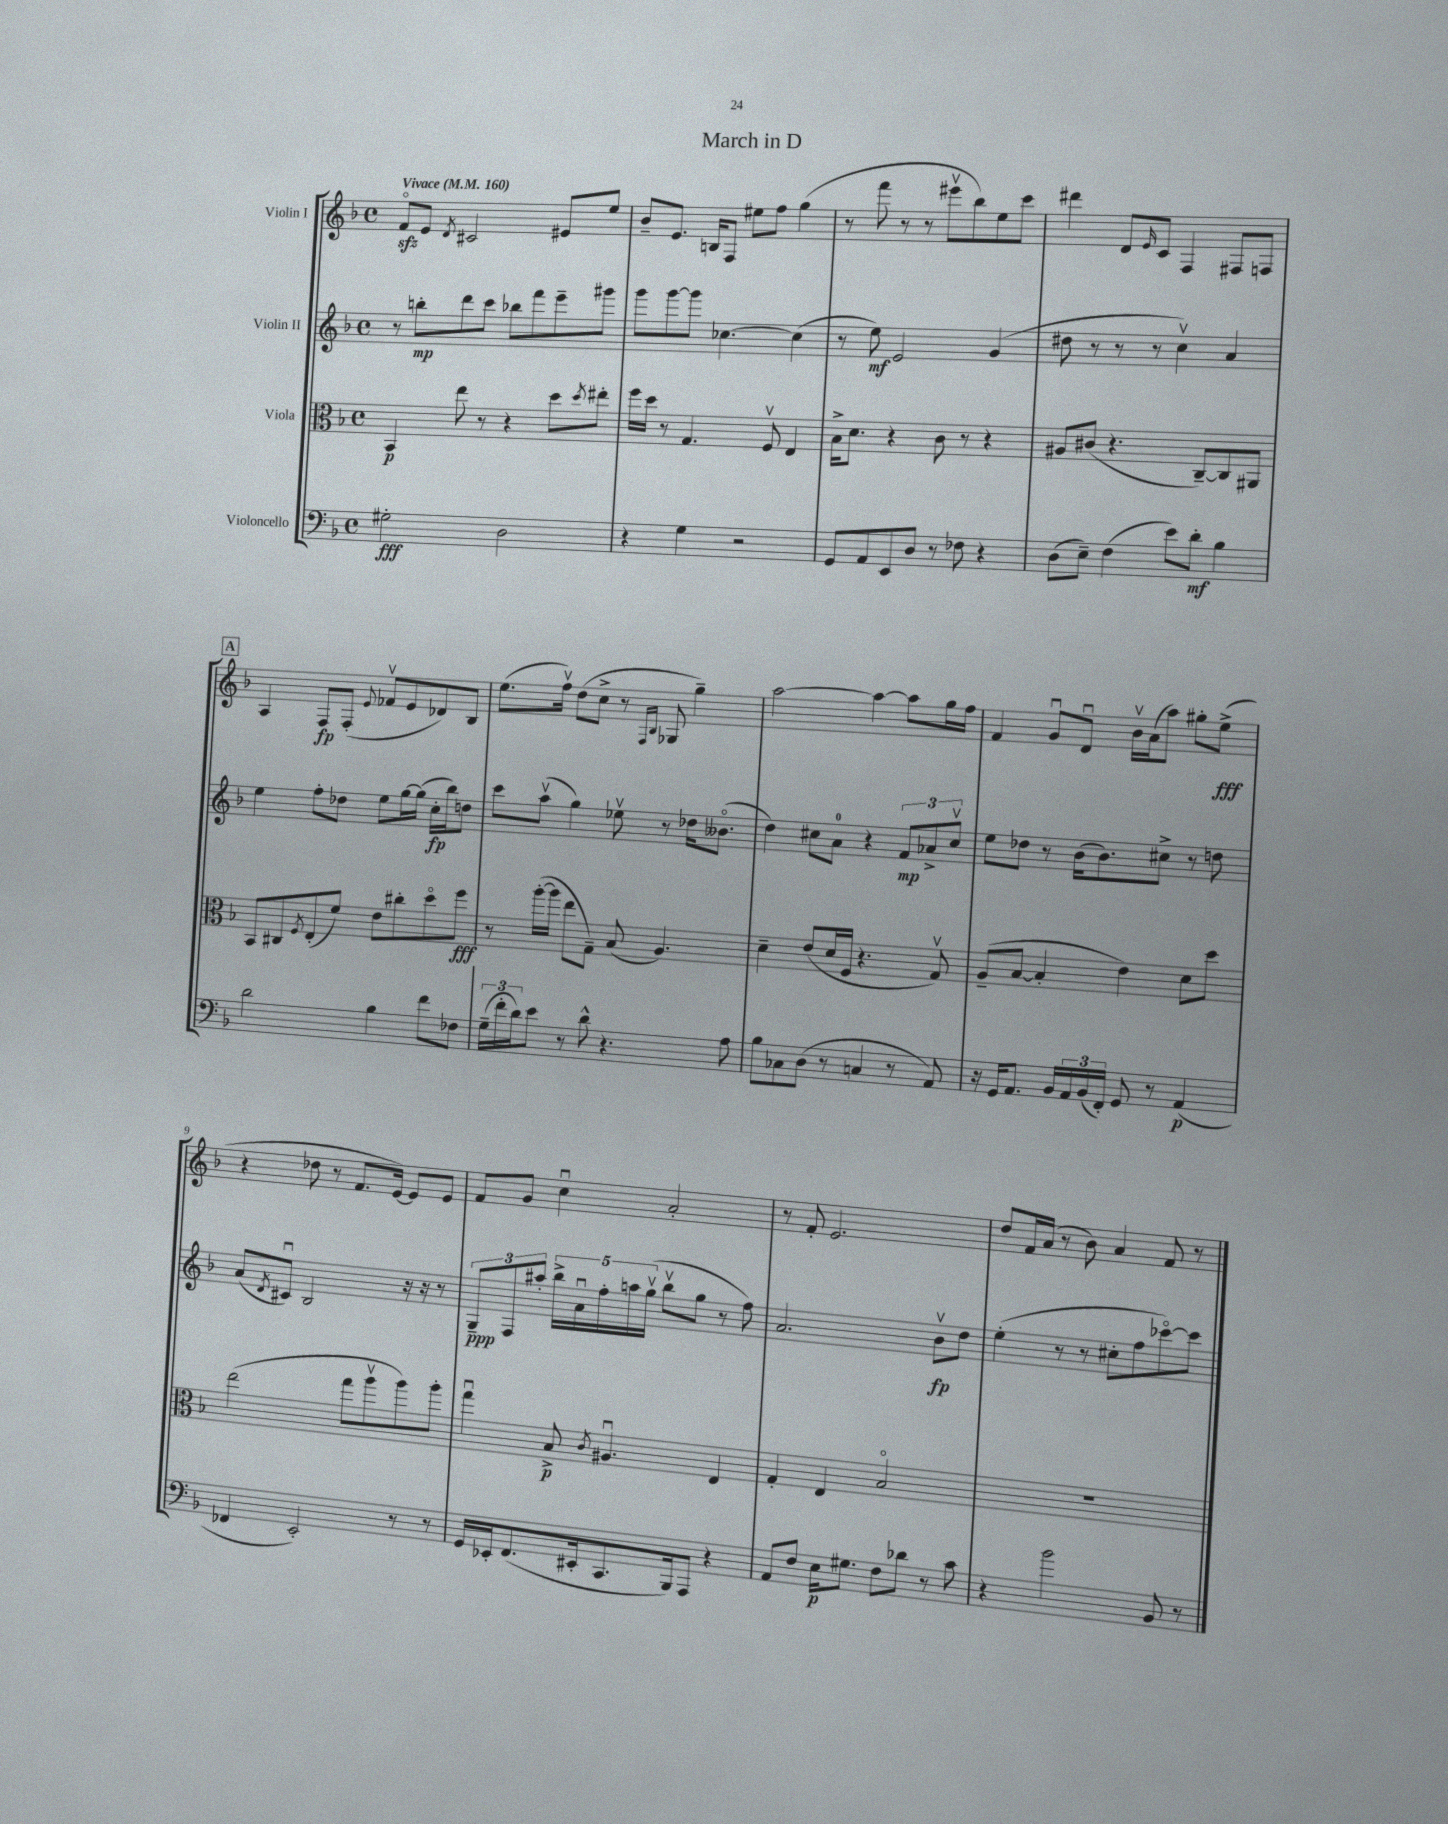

**kern	**dynam	**kern	**dynam	**kern	**dynam	**kern	**dynam
*part4	*part4	*part3	*part3	*part2	*part2	*part1	*part1
*staff4	*staff4	*staff3	*staff3	*staff2	*staff2	*staff1	*staff1
*I"Violoncello	*	*I"Viola	*	*I"Violin II	*	*I"Violin I	*
*clefF4	*	*clefC3	*	*clefG2	*	*clefG2	*
*k[b-]	*	*k[b-]	*	*k[b-]	*	*k[b-]	*
*M4/4	*	*M4/4	*	*M4/4	*	*M4/4	*
*met(c)	*	*met(c)	*	*met(c)	*	*met(c)	*
*MM160	*	*MM160	*	*MM160	*	*MM160	*
=1	=1	=1	=1	=1	=1	=1	=1
!	!	!	!	!	!	!LO:TX:a:B:t=Vivace	!
2G#X'\	fff	4BB-/	p	8r	.	8fzz/L	.
.	.	.	.	8bbn'\L	mp	8e/J	.
.	.	.	.	.	.	8qd/	.
.	.	8ee\	.	8ddd\	.	2c#X/	.
.	.	8r	.	8ccc\J	.	.	.
2D\	.	4r	.	8bb-X\L	.	.	.
.	.	.	.	8fff\	.	.	.
.	.	8dd\L	.	8eee~\	.	8e#X/L	.
.	.	8qdd/	.	.	.	.	.
.	.	8ee#X'\J	.	8ggg#X\J	.	8ee/J	.
=2	=2	=2	=2	=2	=2	=2	=2
4r	.	16ff\LL	.	8ggg\L	.	8b-~/L	.
.	.	16dd\JJ	.	.	.	.	.
.	.	8r	.	[8ggg\	.	8.e/J	.
4G\	.	4.G/	.	8ggg\J]	.	.	.
.	.	.	.	.	.	16Bn/KL	.
.	.	.	.	[4.cc-X\	.	8F/J	.
2r	.	.	.	.	.	8ee#X\L	.
.	.	8Fv/	.	.	.	8ff\J	.
.	.	4E/	.	(4cc-\]	.	(4gg\	.
=3	=3	=3	=3	=3	=3	=3	=3
8GG/L	.	16B-^\KL	.	8r	.	8r	.
.	.	8.d\J	.	.	.	.	.
8AA/	.	.	.	8ee\)	mf	8fff\	.
8EE/	.	4r	.	2e/	.	8r	.
8D/J	.	.	.	.	.	8r	.
8r	.	8c\	.	.	.	8eee#Xv\L	.
8F-X\	.	8r	.	.	.	8bb-\)	.
4r	.	4r	.	(4g/	.	8ee\	.
.	.	.	.	.	.	8ccc\J	.
=4	=4	=4	=4	=4	=4	=4	=4
(8D\L	.	8A#X/L	.	8dd#X\	.	4ddd#X\	.
8E~\J)	.	(8c#X/J	.	8r	.	.	.
(4F\	.	4.r	.	8r	.	8d/L	.
.	.	.	.	.	.	16qqe/	.
.	.	.	.	8r	.	8c/J	.
8e\L)	.	.	.	4ccv\)	.	4F/	.
8d'\J	mf	[8C~/L)	.	.	.	.	.
4B-\	.	8C/]	.	4a/	.	8F#X/L	.
.	.	8AA#X/J	.	.	.	8Fn/J	.
!!LO:LB:g=z
!!LO:REH:place=s1:t=A
=5	=5	=5	=5	=5	=5	=5	=5
2d\	.	8BB-/L	.	4ee\	.	4A/	.
.	.	8C#X/	.	.	.	.	.
.	.	8qF/	.	.	.	.	.
.	.	(8E'/	.	8ff'\L	.	8F/L	fp
.	.	8f/J)	.	8dd-X\J	.	(8F'/J	.
.	.	.	.	.	.	8qqe/	.
4B-\	.	8e\L	.	8ee\L	.	8f-Xv/L	.
.	.	8cc#X'\	.	[16gg\L	.	8e/	.
.	.	.	.	(16gg\JJ]	.	.	.
8f\L	.	8dd\	.	16cc'\LL	fp	8d-X/)	.
.	.	.	.	16bb-\J)	.	.	.
8F-X\J	.	8ff\J	fff	8ddn\J	.	8B-/J	.
=6	=6	=6	=6	=6	=6	=6	=6
(24G~\LL	.	8r	.	8ccc\L	.	(8.ee\L	.
24f'\	.	.	.	.	.	.	.
24d\J)	.	.	.	.	.	.	.
8e\J	.	([16aa'\LL	.	(8aav\J	.	.	.
.	.	16aa\JJ]	.	.	.	16ffv\Jk)	.
8r	.	8ee\L	.	4gg\)	.	(8dd\L	.
8d^^\	.	8G~\J)	.	.	.	8cc^\J	.
4.r	.	(8B-/	.	8ee-Xv\	.	8r	.
.	.	.	.	.	.	16qqF/LL	.
.	.	.	.	.	.	16qqB-/JJ	.
.	.	4.A/)	.	8r	.	8G-X/	.
.	.	.	.	16dd-X\KL	.	4gg~\)	.
.	.	.	.	(8.b--X\J	.	.	.
8A\	.	.	.	.	.	.	.
=7	=7	=7	=7	=7	=7	=7	=7
8B-\L	.	4d~\	.	4dd\)	.	[2aa\	.
8C-X\	.	.	.	.	.	.	.
(8D\J	.	(8e/L	.	8cc#X\L	.	.	.
8r	.	16d/L	.	8a\J	.	.	.
.	.	16F/JJ	.	.	.	.	.
4Cn/	.	4.r	.	4r	.	4aa\_	.
8r	.	.	.	12f/L	mp	8aa\L]	.
.	.	.	.	12a-X^/	.	.	.
8AA/)	.	8Gv/)	.	.	.	16gg\L	.
.	.	.	.	12cc#v/J	.	.	.
.	.	.	.	.	.	16ff\JJ	.
=8	=8	=8	=8	=8	=8	=8	=8
16r	.	(8A~/L	.	8ee\L	.	4f/	.
16GG/KL	.	.	.	.	.	.	.
8.AA/J	.	[8B-/J	.	8dd-X\J	.	.	.
.	.	4B-'/]	.	8r	.	8gu/L	.
16BB-/LL	.	.	.	.	.	.	.
24AA/	.	.	.	(16b-\KL	.	8du/J	.
(24BB-/	.	.	.	.	.	.	.
.	.	.	.	8.b-\)	.	.	.
24FF'/JJ)	.	.	.	.	.	.	.
8GG/	.	4e\)	.	.	.	16b-v\LL	.
.	.	.	.	.	.	(16a\J	.
8r	.	.	.	8cc#X^\J	.	8aa\J)	.
(4AA/	p	8d\L	.	8r	.	8gg#X'\L	.
.	.	8dd\J	.	8ddn\	.	(8ee^\J	fff
!!LO:LB:g=z
=9	=9	=9	=9	=9	=9	=9	=9
4FF-X/	.	(2ee\	.	(8a/L	.	4r	.
.	.	.	.	8qd/	.	.	.
.	.	.	.	8c#Xu/J)	.	.	.
2EE'/)	.	.	.	2B-/	.	8dd-X\	.
.	.	.	.	.	.	8r	.
.	.	8gg\L	.	.	.	8.f/L	.
.	.	8aav\	.	.	.	.	.
.	.	.	.	.	.	[16e/Jk)	.
8r	.	8aa\)	.	16r	.	8e/L]	.
.	.	.	.	16r	.	.	.
8r	.	8aa'\J	.	8r	.	8e/J	.
=10	=10	=10	=10	=10	=10	=10	=10
16GG/LL	.	4ggu\	.	12G~/L	ppp	8f/L	.
16EE-X'/J	.	.	.	.	.	.	.
.	.	.	.	12F/	.	.	.
(8.FF/	.	.	.	.	.	8g/J	.
.	.	.	.	12aa#X'/J	.	.	.
.	.	8B-^/	p	20bb-^\LL	.	4ccu\	.
.	.	.	.	20au\	.	.	.
16EE#X'/k	.	.	.	.	.	.	.
.	.	.	.	20ff'\	.	.	.
.	.	8qc/	.	.	.	.	.
8.CC/	.	4.A#Xu/	.	.	.	.	.
.	.	.	.	20aan\	.	.	.
.	.	.	.	(20ggv\JJ	.	.	.
.	.	.	.	8bb-v\L	.	2a'/	.
16BBB-/k)	.	.	.	.	.	.	.
8AAA/J	.	.	.	8gg\J	.	.	.
4r	.	4E/	.	8r	.	.	.
.	.	.	.	8ff\)	.	.	.
=11	=11	=11	=11	=11	=11	=11	=11
8AA/L	.	4G'/	.	2.a/	.	8r	.
8F/J	.	.	.	.	.	8f'/	.
16E\KL	p	4E/	.	.	.	2.e/	.
8.G#X\J	.	.	.	.	.	.	.
8F\L	.	2B-/	.	.	.	.	.
8d-X\J	.	.	.	.	.	.	.
8r	.	.	.	8b-v\L	fp	.	.
8c\	.	.	.	8dd\J	.	.	.
=12	=12	=12	=12	=12	=12	=12	=12
4r	.	1r	.	(4ee'\	.	8dd/L	.
.	.	.	.	.	.	16f/L	.
.	.	.	.	.	.	(16a/JJ	.
2b-\	.	.	.	8r	.	8r	.
.	.	.	.	8r	.	8b-\)	.
.	.	.	.	8cc#X'\L	.	4a/	.
.	.	.	.	8ff\	.	.	.
8BB-/	.	.	.	[8ccc-X\)	.	8f/	.
8r	.	.	.	8ccc-\J]	.	8r	.
==	==	==	==	==	==	==	==
*-	*-	*-	*-	*-	*-	*-	*-
